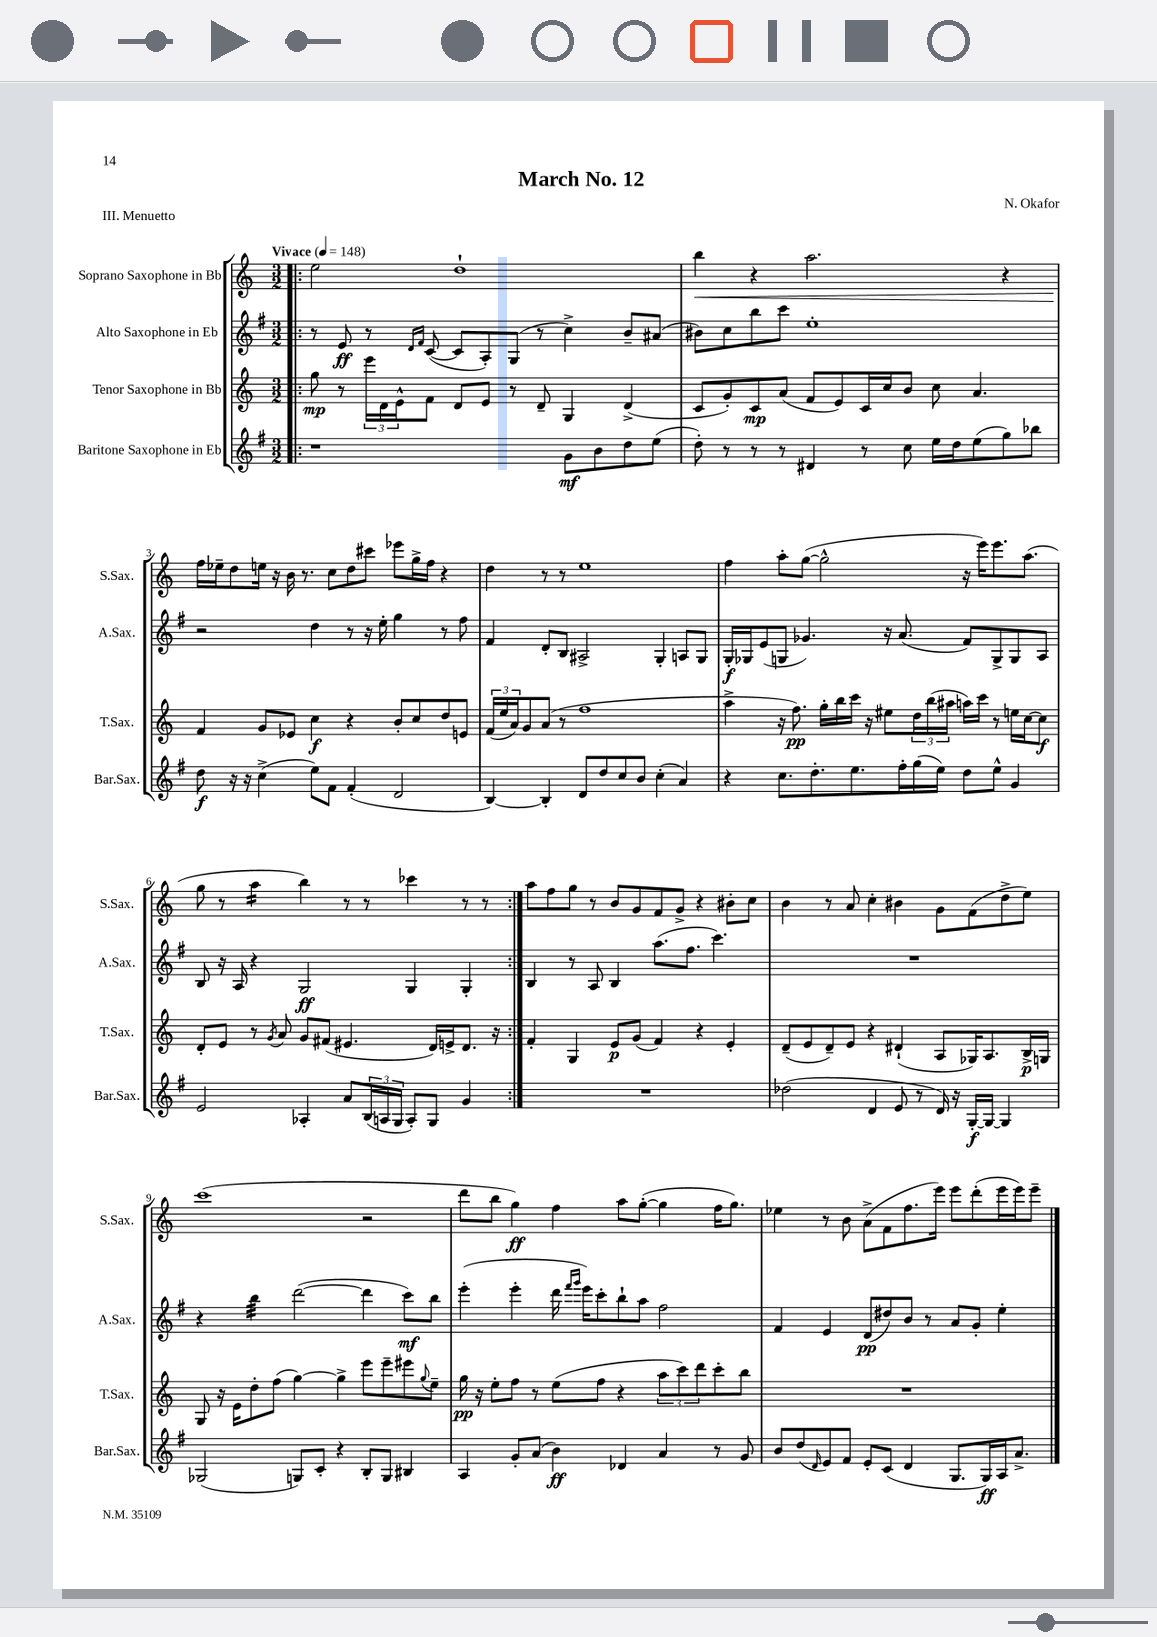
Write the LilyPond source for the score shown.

\header { title = "March No. 12" composer = "N. Okafor" piece = "III. Menuetto" }
<<
\new StaffGroup <<
\new Staff = "s0" \with { instrumentName = "Soprano Saxophone in Bb" shortInstrumentName = "S.Sax." } {
    \clef treble \key c \major \numericTimeSignature \time 3/2 \tempo "Vivace" 4 = 148
    \repeat volta 2 { \bar ".|:" e''2 d''1-! |
    b''4\< r4 a''2. r4 |
    f''16\! ees''16-- d''8 e''16 r16 b'16 r8. c''8 d''8 cis'''8 ees'''8 g''16-> f''16 r4 |
    d''4 r8 r8 e''1 |
    f''4 a''8-. g''8~( g''2-^ r16 e'''16) e'''8. a''8.( |
    g''8 r8 a''4:16 b''4) r8 r8 ces'''4 r8 r8 | }
    a''8 f''8 g''8 r8 b'8 g'8 f'8 g'8-> r4 bis'8-. c''8 |
    b'4 r8 a'8 c''4-. bis'4 g'8 f'8( d''8-> e''8) |
    c'''1( r2 |
    d'''8 b''8 g''4\ff) f''4 a''8 g''8~-.( g''4 f''16 g''8.) |
    ees''4 r8 b'8 a'8->( f'8 f''8. e'''16) e'''8 d'''8-.( e'''16 e'''16) e'''8-- \bar "|." |
}
\new Staff = "s1" \with { instrumentName = "Alto Saxophone in Eb" shortInstrumentName = "A.Sax." } {
    \clef treble \key g \major \numericTimeSignature \time 3/2
    \repeat volta 2 { \bar ".|:" r8 e'8\ff r8 \grace { d'16 fis'16 } c'8~( c'8 a8-.) g8( r8 c''4->) b'8-- ais'8( |
    bis'8) c''8 b''8 c'''8 e''1-. |
    r2 d''4 r8 r16 e''16-. g''4 r8 fis''8 |
    fis'4 d'8-. b8 ais2-> g4-. a8 g8 |
    g16-.\f ges16 e'8( g8 ges'4.) r16 a'8.( fis'8) g8-> g8 a8 |
    b8 r16 a16 r4 g2\ff g4 g4-. | }
    b4 r8 a8 b4 a''8.( fis''8. c'''4.) |
    R1. |
    r4 b''4:32 d'''2~( d'''4 c'''8\mf) b''8 |
    e'''4-.( e'''4-. d'''16 \grace { fis'''16 g'''16 } e'''16) c'''8-. b''8-! a''8 fis''2 |
    fis'4 e'4 d'8\pp( dis''8) b'8 r8 a'8 g'8-. e''4-. \bar "|." |
}
\new Staff = "s2" \with { instrumentName = "Tenor Saxophone in Bb" shortInstrumentName = "T.Sax." } {
    \clef treble \key c \major \numericTimeSignature \time 3/2
    \repeat volta 2 { \bar ".|:" g''8\mp r8 \tuplet 3/2 { e'''16 d'16 e'16-^ } f'8 d'8 e'8 r8 d'8-- g4 d'4->( |
    c'8 g'8-.) c'8\mp a'8( f'8 e'8) c'16 c''16 b'8 c''8 a'4. |
    f'4 g'8 ees'8 c''4\f r4 b'8-. c''8 d''8 e'8 |
    \tuplet 3/2 { f'16( e''16 a'16) } g'8 a'8( r8 f''1 |
    a''4-> r16 f''8.\pp) g''16-. b''16 c'''16 r16 eis''8 \tuplet 3/2 { d''16 b''16( ais''16 } a''16) c'''16 r8 e''16 c''16~ c''8\f |
    d'8-. e'8 r8 \acciaccatura { g'8 } a'8 g'8 fis'8( eis'4. d'16) e'16-> d'8. r16 | }
    f'4-. g4 e'8\p g'8( f'4) r4 e'4-. |
    d'8--( e'8 d'8--) e'8 r4 dis'4-!( a8 ges16) a8. b16->\p g16 |
    g8 r16 e'16 d''8-. f''8( g''4~) g''4-> e'''8 e'''8-- eis'''8 \appoggiatura { g''8 } e''8-- |
    g''16\pp r16 e''8-. f''8 r8 e''8( f''8 r4 \tuplet 3/2 { a''8 c'''8) d'''8 } c'''8-. b''8 |
    R1. \bar "|." |
}
\new Staff = "s3" \with { instrumentName = "Baritone Saxophone in Eb" shortInstrumentName = "Bar.Sax." } {
    \clef treble \key g \major \numericTimeSignature \time 3/2
    \repeat volta 2 { \bar ".|:" r1 g'8\mf b'8 d''8 e''8( |
    d''8-.) r8 r8 r8 dis'4 r8 c''8 e''16 d''16 e''8( g''8) bes''8 |
    d''8\f r16 r16 c''4->( e''8) fis'8 fis'4-.( d'2 |
    b4~) b4-. d'8 d''8 c''8 b'8 c''4-.( a'4) |
    r4 c''8. d''8.-. e''8. fis''16-. g''16( e''16) d''8 e''8-^ g'4 |
    e'2 aes4-. a'8 \tuplet 3/2 { b16( a16 g16 } a8-.) g8 g'4 | }
    R1. |
    des''2( d'4 e'8 r8 d'16) r16 g16~-.\f g16~ g4 |
    ges2( g8) c'8-. r4 b8-. g8 bis4 |
    a4 g'8-. a'8( b'4\ff) des'4 a'4 r8 g'8 |
    b'8 d''8( \grace { d'16 } e'8) fis'8 e'8-. c'8( d'4 g8. g16\ff) a16 a'8.-> \bar "|." |
}
>>
>>
